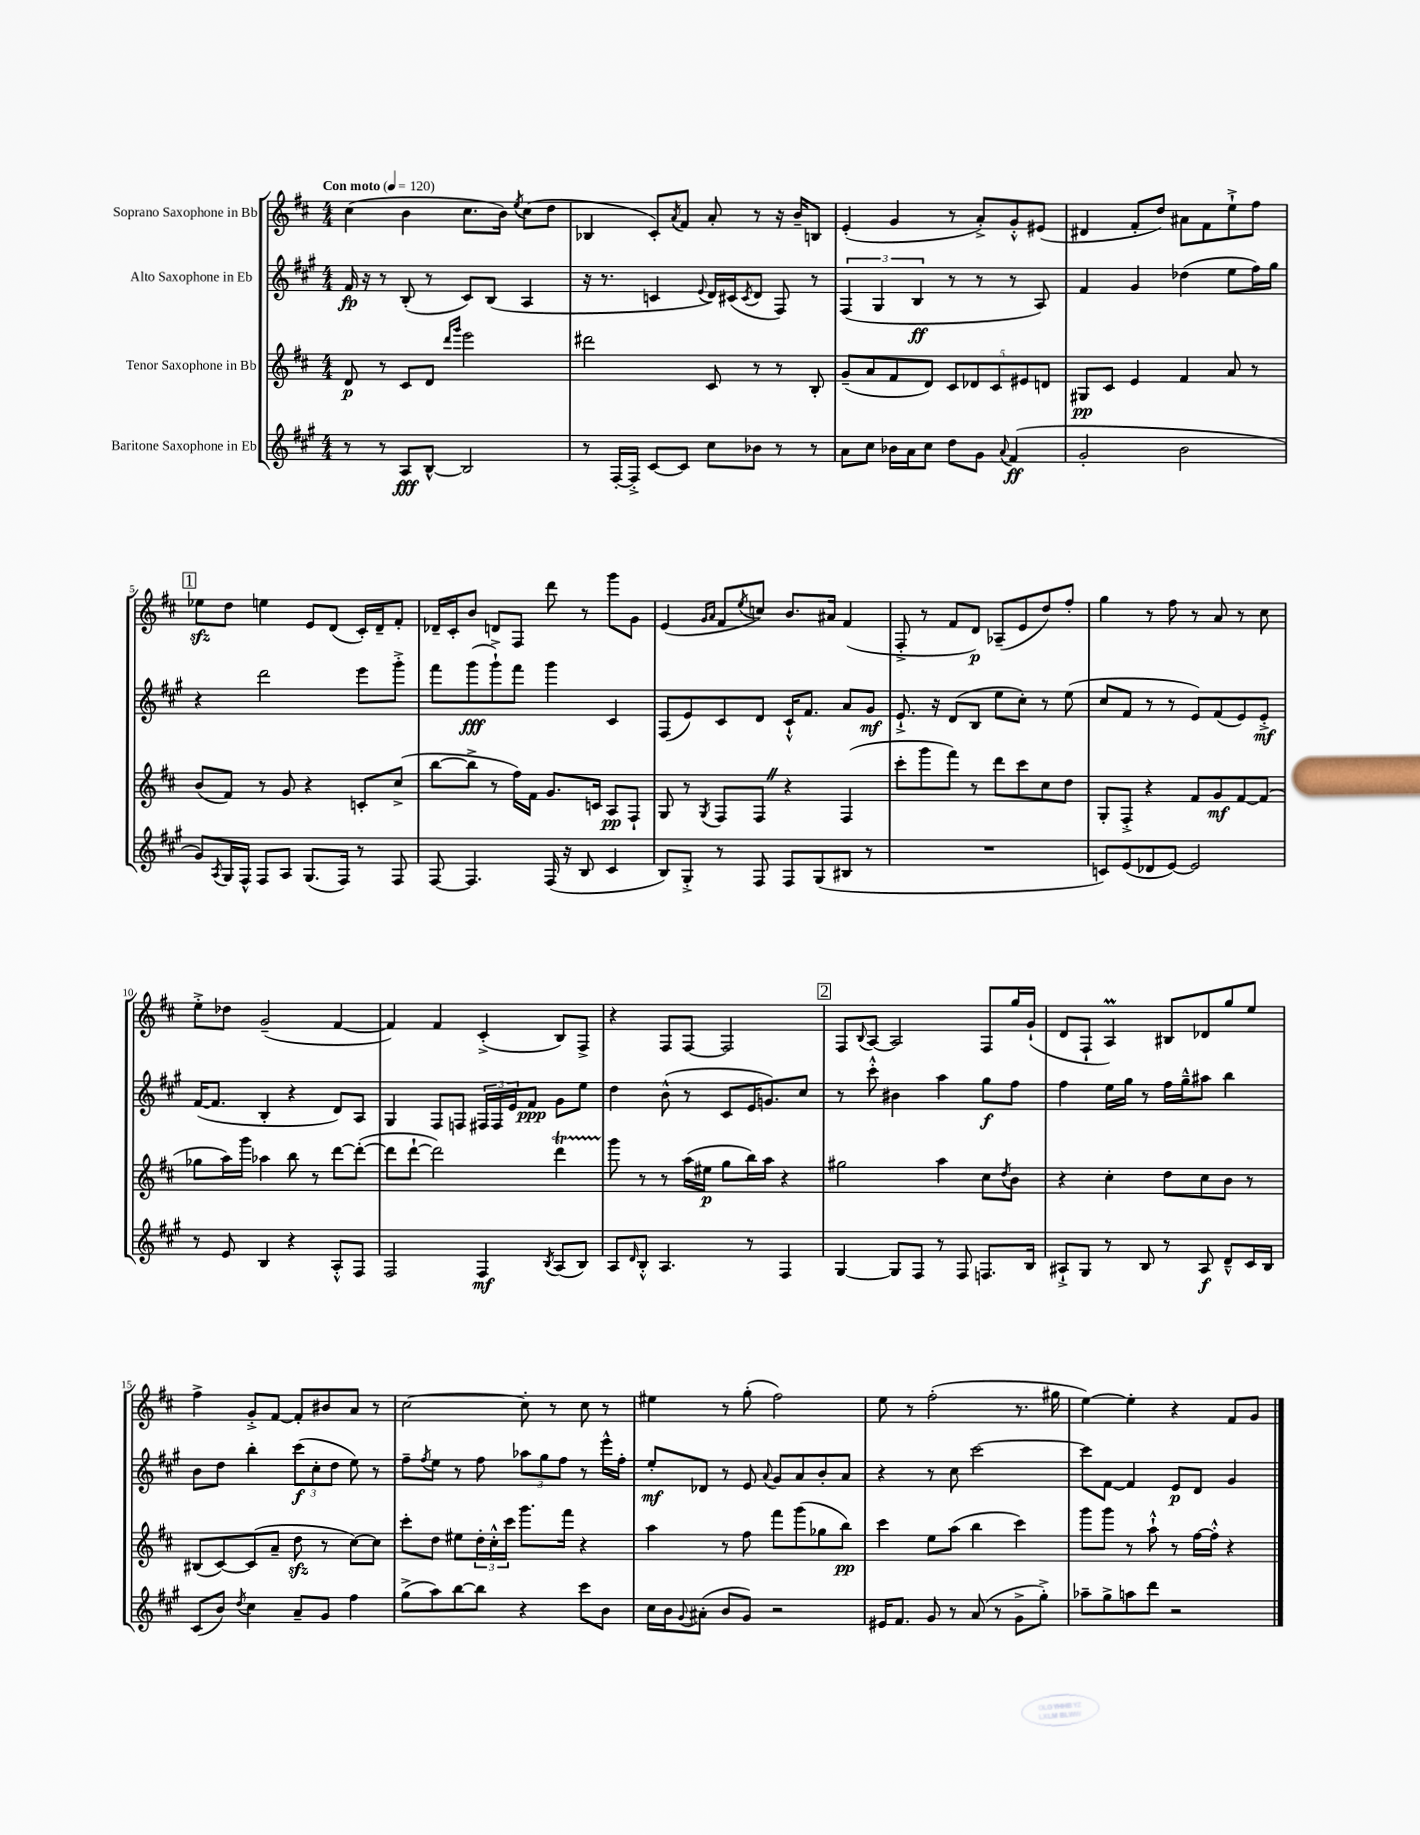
<<
\new StaffGroup <<
\new Staff = "s0" \with { instrumentName = "Soprano Saxophone in Bb" } {
    \clef treble \key d \major \numericTimeSignature \time 4/4 \tempo "Con moto" 4 = 120
    cis''4( b'4 cis''8. b'16) \acciaccatura { e''8 } cis''8( d''8 |
    bes4 cis'8-.) \acciaccatura { a'8 } fis'8 a'8-. r8 r16 b'16-- b8 |
    e'4-.( g'4 r8 a'8-.->) g'8-.-^ eis'8( |
    dis'4 fis'8-. d''8) ais'8 fis'8 e''8-!-> fis''8 |
    \mark \markup { \box "1" } ees''8\sfz d''8 e''4 e'8 d'8( cis'16-.) d'16-- fis'8-. |
    des'16-- cis'16-. b'8 d'8 fis8 d'''8 r8 g'''8 g'8 |
    e'4( \grace { g'16 a'16 } fis'8 \acciaccatura { e''8 } c''8) b'8. ais'16 fis'4( |
    fis8-.-> r8 fis'8 d'8\p) aes8--( e'8 d''8) fis''8-. |
    g''4 r8 fis''8 r8 a'8 r8 cis''8 |
    e''8-.-> des''8 g'2--( fis'4~ |
    fis'4) fis'4 cis'4-.->( b8) fis8-> |
    r4 fis8 fis8~ fis2 |
    \mark \markup { \box "2" } fis8 \appoggiatura { b8 } a8~ a2 fis8 g''16 g'16-!( |
    d'8 fis8-! a4\prall) bis8 des'8 g''8 e''8 |
    fis''4-> g'8-.-> fis'8~ fis'8-. bis'8 a'8 r8 |
    cis''2~ cis''8-. r8 cis''8 r8 |
    eis''4 r8 g''8-.( fis''2) |
    e''8 r8 fis''2-.( r8. gis''16 |
    e''4~) e''4-. r4 fis'8 g'8 \bar "|." |
}
\new Staff = "s1" \with { instrumentName = "Alto Saxophone in Eb" } {
    \clef treble \key a \major \numericTimeSignature \time 4/4
    fis'16\fp r16 r8 b8-.( r8 cis'8) b8( a4 |
    r16 r8. c'4 \appoggiatura { e'8 } d'16) cis'16( \acciaccatura { cis'8 } d'8 fis8) r8 |
    \tuplet 3/2 { fis4( gis4 b4\ff } r8 r8 r8 a8) |
    fis'4 gis'4 des''4( e''8 fis''16) gis''16 |
    \mark \markup { \box "1" } r4 d'''2 e'''8 gis'''8-.-> |
    fis'''8 gis'''8\fff( gis'''8-!->) fis'''8 gis'''4 cis'4 |
    fis8( e'8) cis'8 d'8 cis'16-!-^ fis'8. a'8 gis'8\mf |
    e'8.-!-> r16 d'8( b8 e''8 cis''8-.) r8 e''8( |
    cis''8 fis'8 r8 r8 e'8) fis'8( e'8) e'8-.->\mf |
    fis'16~( fis'8. b4-. r4 d'8) a8 |
    gis4 fis8 f8 \tuplet 3/2 { fis16 fis16 e'16 } fis'8\ppp gis'8 e''8 |
    d''4 b'8-^( r8 cis'8 e'16 g'8.) cis''8 |
    \mark \markup { \box "2" } r8 cis'''8-.-^ bis'4 a''4 gis''8\f fis''8 |
    fis''4 e''16 gis''16 r8 fis''16 gis''16---^ ais''8 b''4 |
    b'8 d''8 b''4-. \tuplet 3/2 { cis'''8\f( cis''8-. d''8 } e''8) r8 |
    fis''8-- \acciaccatura { fis''8 } e''8 r8 fis''8 \tuplet 3/2 { aes''8 gis''8 fis''8 } r8 e'''16-^ fis''16-. |
    e''8-.\mf des'8 r8 e'8 \appoggiatura { a'8 } gis'8 a'8 b'8-. a'8 |
    r4 r8 cis''8 cis'''2~ |
    cis'''8 fis'8~ fis'4 e'8\p d'8 gis'4 \bar "|." |
}
\new Staff = "s2" \with { instrumentName = "Tenor Saxophone in Bb" } {
    \clef treble \key d \major \numericTimeSignature \time 4/4
    d'8\p r8 cis'8 d'8 \grace { d'''16 g'''16 } e'''2 |
    dis'''2 cis'8 r8 r8 b8-. |
    g'8--( a'8 fis'8 d'8) \tuplet 5/4 { cis'8 des'8 cis'8 eis'8 d'8 } |
    gis8\pp cis'8 e'4 fis'4 a'8 r8 |
    \mark \markup { \box "1" } b'8( fis'8) r8 g'8 r4 c'8-. cis''8->( |
    b''8~ b''8-> r8 fis''16) fis'16 g'8. c'16 a8\pp fis8-! |
    g8 r8 \acciaccatura { g8 } fis8 fis8 \once \override BreathingSign.text = \markup { \musicglyph "scripts.caesura.straight" } \breathe r4 fis4( |
    cis'''8-. g'''8 fis'''8) r8 d'''8 cis'''8 cis''8 d''8 |
    g8-. fis8-.-> r4 fis'8 g'8\mf fis'8~ fis'8( |
    ges''8 a''16) g'''16 aes''4 b''8 r8 d'''8~ d'''8~-.( |
    d'''8 d'''8~-! d'''2) d'''4\startTrillSpan |
    g'''8\stopTrillSpan r8 r8 a''16( eis''16\p g''8 b''16) a''16 r4 |
    \mark \markup { \box "2" } gis''2 a''4 cis''8 \acciaccatura { d''8 } b'8 |
    r4 cis''4-. d''8 cis''8 b'8 r8 |
    bis8( cis'8~) cis'8( a'8-- d''8\sfz r8 cis''8~) cis''8 |
    cis'''8-. d''8 eis''8 \tuplet 3/2 { d''16-. cis''16-.-^ cis'''16 } g'''8. fis'''16 r4 |
    a''4 r8 fis''8 fis'''8 g'''8( ges''8 b''8\pp) |
    cis'''4 e''8 a''8( b''4 cis'''4) |
    g'''8 g'''8 r8 a''8-!-^ r8 fis''16~ fis''16-.-^ r4 \bar "|." |
}
\new Staff = "s3" \with { instrumentName = "Baritone Saxophone in Eb" } {
    \clef treble \key a \major \numericTimeSignature \time 4/4
    r8 r8 a8\fff b8~-^ b2 |
    r8 fis16~-. fis16-.-> cis'8~ cis'8 cis''8 bes'8 r8 r8 |
    a'8 cis''8 bes'16 a'16 cis''8 d''8 gis'8 \appoggiatura { a'8 } fis'4\ff( |
    gis'2-. b'2 |
    \mark \markup { \box "1" } gis'8) \acciaccatura { a8 } gis16 fis16-^ fis8 a8 gis8.( fis16) r8 fis8 |
    fis8~ fis4. fis16( r16 b8 cis'4 |
    b8) gis8-.-> r8 fis8 fis8 gis8( bis8 r8 |
    R1 |
    c'8) e'8( des'8 e'8~) e'2 |
    r8 e'8 b4 r4 a8-.-^ fis8 |
    fis2 fis4\mf \acciaccatura { b8 } a8( b8) |
    a8 \grace { d'16 } b8-.-^ a4. r8 fis4 |
    \mark \markup { \box "2" } gis4~ gis8 fis8 r8 fis8 f8. b16 |
    ais8-!-> gis8 r8 b8 r8 ais8\f d'8---^ cis'16 b16 |
    cis'8( b'8) \acciaccatura { d''8 } cis''4 a'8-- gis'8 fis''4 |
    gis''8->( a''8) b''8~ b''8 r4 cis'''8 b'8 |
    cis''16 b'16 \appoggiatura { gis'8 } ais'8-.( b'8 gis'8) r2 |
    eis'16 fis'8. gis'8 r8 a'8( r8 gis'8-> gis''8-.->) |
    aes''8-- gis''8-> a''8 d'''8 r2 \bar "|." |
}
>>
>>
